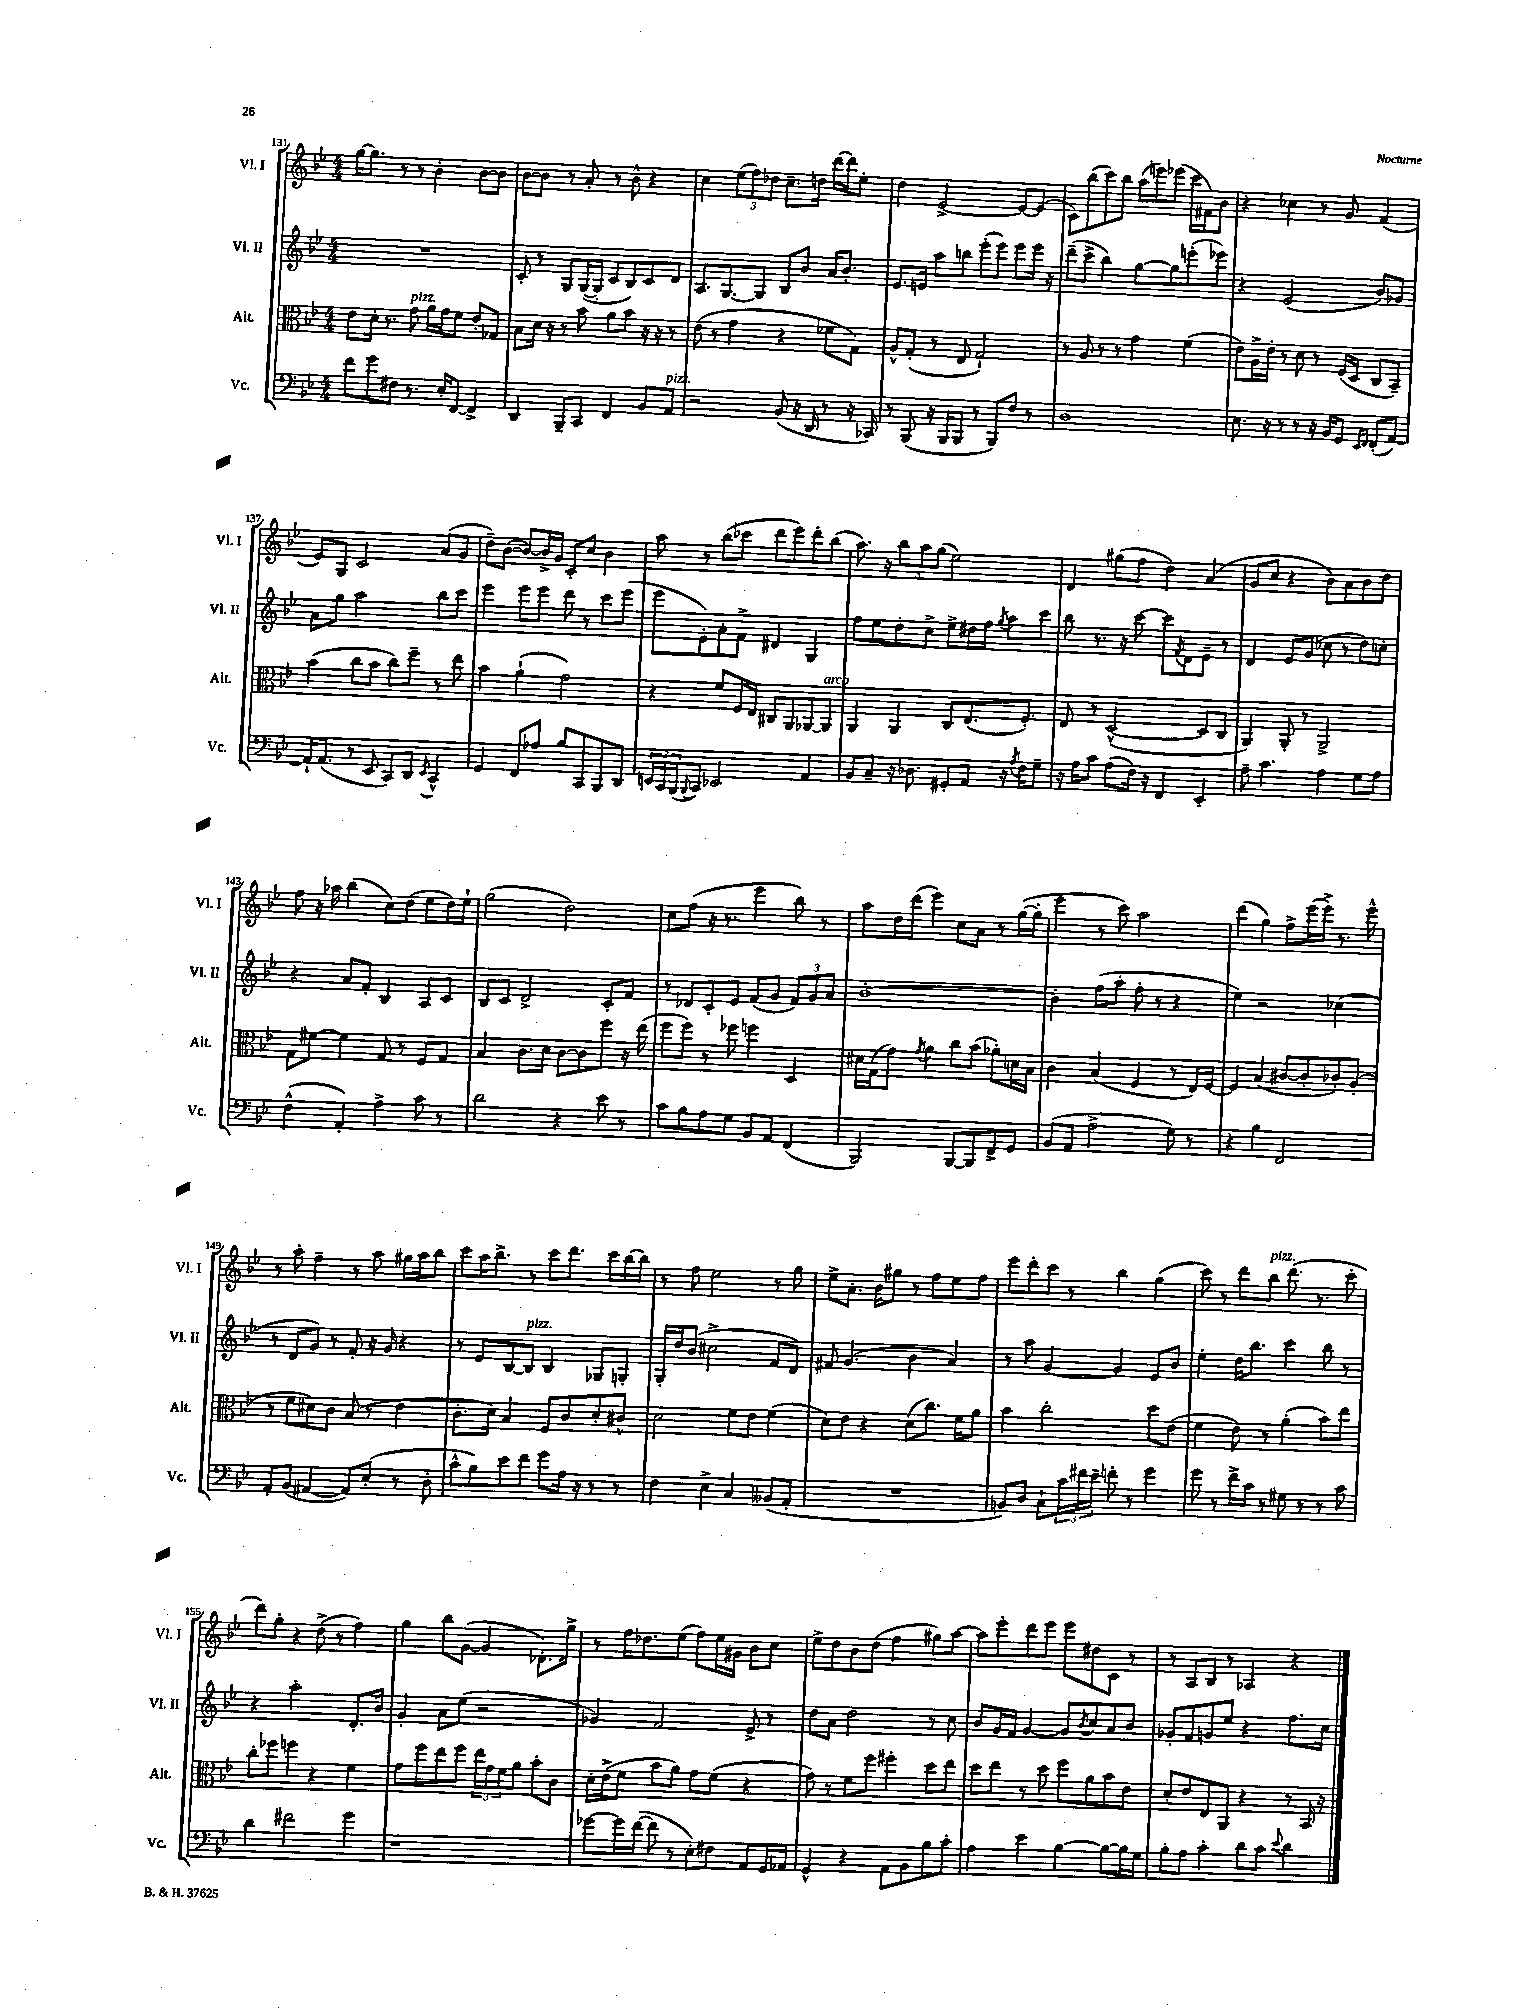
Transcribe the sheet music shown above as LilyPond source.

<<
\new StaffGroup <<
\new Staff = "s0" \with { instrumentName = "Vl. I" shortInstrumentName = "Vl. I" } {
    \clef treble \key bes \major \numericTimeSignature \time 4/4
    g''16~ g''8. r8 r8 bes'4-. bes'8~ bes'8 |
    bes'8~ bes'8 r8 a'8-. r8 bes'8-^ r4 |
    c''4 \tuplet 3/2 { ees''8( f''8) des''8 } c''8.-- d''16 d'''16~ d'''16 ees''8-. |
    d''4 ees'2~-> ees'8~ ees'8( |
    c'8) bes''8( c'''8) bes''8 a''16( e'''16) ees'''8( c'''16 fis'16) bes'8 |
    r4 ces''4 r8 g'8 f'4( |
    ees'8) g8 c'2 a'8( g'8 |
    d''8--) bes'8~( bes'8~) bes'16-> g'16 c'8-. c''8 bes'4 |
    a''8 r8 bes''8( ces'''8 d'''8 ees'''8) d'''8-. bes''8( |
    a''8.) r16 \tuplet 3/2 { bes''8 a''8 g''8( } ees''2) |
    d'4 gis''8( f''8 d''4) a'4( |
    g'8 c''8 r4 bes'8) a'8 bes'8 d''8 |
    f''8 r16 aes''16 bes''4( c''8) d''8( ees''8 d''16) ees''16-! |
    g''2( d''2) |
    c''8 f''8( r16 r8. ees'''4 bes''8) r8 |
    a''8 d''16 d'''16( ees'''4) c''8 a'8 r8 g''16~( g''16-. |
    ees'''4 r8 c'''8) a''2 |
    d'''4( g''4) f''8-> ees'''16( ees'''16->) r8. ees'''16-^ |
    r8 a''8-. f''4-- r8 a''8 gis''16 a''16 bes''8 |
    c'''8 a''16 bes''8.-> r8 c'''8 d'''8. c'''16 bes''16~ bes''16 |
    r8 f''8 ees''2 r8 g''8 |
    ees''8-> a'8.-. bes'16 gis''8 r8 f''8 ees''8 f''8 |
    ees'''8 d'''8-. c'''8 r8 bes''4 g''4( |
    c'''8) r8 d'''8 bes''8^\markup { \italic "pizz." } d'''8.( r8. c'''8-. |
    d'''8) g''8-. r4 d''8->( r8 f''4) |
    g''4 bes''8 g'8~( g'4 des'8.-.) g''16-> |
    r8 f''16 des''8. ees''8( f''8) ees''16 gis'16 bes'8 c''8 |
    ees''8-> d''8 bes'8 d''8( f''4 gis''8) a''8~ |
    a''8 ees'''8-. d'''8 ees'''8 ees'''8 dis''8 c'8 r8 |
    r8 a8 bes8 r8 aes4 r4 \bar "|." |
}
\new Staff = "s1" \with { instrumentName = "Vl. II" shortInstrumentName = "Vl. II" } {
    \clef treble \key bes \major \numericTimeSignature \time 4/4
    R1 |
    c'8-. r8 g8 g16~( g16-. c'8 bes8) c'8 d'8 |
    a8. g8.~ g8 bes8 bes'8 a'16 bes'8.-. |
    ees'8. e'16 a''8 b''8 ees'''8-.( ees'''8) ees'''8 ees'''16 r16 |
    d'''8--( c'''8-> bes''4) g''8~ g''8 e'''8-.( ees'''8) |
    r4 ees'2( bes'8) ges'8 |
    a'8 g''8 a''2 bes''8 c'''8 |
    ees'''4 ees'''8 ees'''8 d'''8 r8 c'''8 ees'''8( |
    ees'''8 ees'8-.) a'8-. f'8-> dis'4 g4 |
    f''8 ees''8 d''8-. c''8-> ees''8-> dis''16 f''16 \acciaccatura { g''8 } a''8 c'''8 |
    bes''8 r8. r16 c'''8~ c'''8 \acciaccatura { f'8 } d'8 ees'8-- r8 |
    d'4 ees'8 g'8( ces''8 r8 d''8) c''8-. |
    r4 a'8 f'8-. bes4 a8 c'8 |
    bes8 c'8 d'2-> c'8-. f'8 |
    r8 des'8 c'8-. ees'8 f'8( g'8 \tuplet 3/2 { f'8) g'8 a'8 } |
    bes'1~-. |
    bes'4-. f''8( a''8-. f''8-. r8 r4 |
    ees''4) r2 ces''4( |
    r8 d'8 g'8) r8 f'8-. r16 g'16 r4 |
    r8 ees'8 bes8~ bes8^\markup { \italic "pizz." } bes4 ges8 g8-. |
    g16-. d''16 bes'8( cis''2-> f'8 d'8) |
    fis'8 g'4.( bes'4 a'4) |
    r8 a''8 g'4~ g'4 ees'8 bes'8 |
    ees''4-. d''16 bes''8. c'''4 bes''8 r8 |
    r4 a''2-. d'8.-. bes'16 |
    g'4-. a'8 ees''8( r2 |
    ges'4) f'2 ees'8-> r8 |
    d''8 a'8 d''2 r8 c''8 |
    bes'8 g'16 f'16 g'4~ g'8 \acciaccatura { bes'8 } c''8 a'8 bes'8 |
    ges'8-. f'8 g'8 ees''8 r4 f''8. c''16 \bar "|." |
}
\new Staff = "s2" \with { instrumentName = "Alt." shortInstrumentName = "Alt." } {
    \clef alto \key bes \major \numericTimeSignature \time 4/4
    ees'8 d'16-. r8. g'8^\markup { \italic "pizz." } a'16 g'16 f'8 ees'8-. ges8 |
    bes8 d'16 r16 r8 bes'8 a'8 bes'8 r16 r16 r8 |
    ees'8( r8 g'4 r4 fes'8 g8) |
    a8-^ g8-.( r8 ees8 g2-!) |
    r8 a8 r8 r8 g'4 f'4( |
    ees'8) a16-> ees'16-. r8 d'8 r8 f16( d16 c8 bes,8--) |
    bes'4( c''8 bes'8 c''8) f''8-- r8 ees''8 |
    bes'4 a'4-!( g'2) |
    r4 f'8 f16 ees16 cis8 a,8 aes,8~ aes,8^\markup { \italic "arco" } |
    a,4 a,4 c8 ees8.( f8.-.) |
    ees8 r8 d2~-^( d8 c8 |
    a,4) a,8-. r8 a,2-> |
    g8 fis'8~ fis'4 g8 r8 f8 g8 |
    bes4 c'8. d'16 c'8~ c'8 f''8 r16 ees''16( |
    f''8 f''8) r8 fes''8 f''4 d4 |
    dis'16 g16( g'8) \acciaccatura { g'8 } a'4 c''8 bes'8( aes'8-.) d'16 bes16 |
    c'4 bes4( f4 r8 ees16) f16~ |
    f4 bes4( cis'8~ cis'8-. ces'8-.) a8-.( |
    r8 f'8 dis'8) c'8 bes8( r8 ees'4 |
    c'8.-. d'16) bes4 f8 c'8 d'8-. cis'8-^ |
    d'2 f'8 ees'8 f'4( |
    d'8) ees'8 r4 d'8( c''8.) f'16 a'8 |
    bes'4 c''2-. d''8 ees'8( |
    f'4 ees'8) r8 a'4-.( bes'8) ees''8 |
    c''8-. fes''8 f''4 r4 f'4 |
    g'8 f''8 ees''8 f''8 \tuplet 3/2 { ees''16 g'16 f'16 } a'8 bes'8-. c'8 |
    d'16-. ees'16->( f'8 bes'8 a'8) g'8 f'8( r4 |
    g'8) r8 f'8 f''8 fis''4-. d''8 ees''8 |
    d''8 ees''8 r8 d''8 f''8 a'8 bes'8 ees'8 |
    d'8-. ees'8 ees8 a,8 r4 r8 bes,16 r16 \bar "|." |
}
\new Staff = "s3" \with { instrumentName = "Vc." shortInstrumentName = "Vc." } {
    \clef bass \key bes \major \numericTimeSignature \time 4/4
    f'8 g'8 fis8 r8. ees16-. f,8~ f,4-> |
    d,4 bes,,8-- c,8 f,4 bes,8 a,8^\markup { \italic "pizz." } |
    r2 bes,8( r16 d,16 r8 r16 ces,16) |
    r8 bes,,8( r16 bes,,16 bes,,8 r8 bes,,8) f8 r8 |
    d1 |
    ees8. r16 r8 r8 r16 bes,16 g,8 \grace { ees,16 f,16 } f,8-.( a,8~) |
    a,16-! a,8.( r8 ees,8 c,8) d,8 \acciaccatura { ees,8 } c,4-^ |
    g,4 f,8 aes8 bes8 c,8 bes,,8 d,8 |
    \tuplet 3/2 { e,16 c,16 bes,,16( } \appoggiatura { bes,,8 } c,8) ees,2 a,4 |
    bes,8 c8-- r16 des8. gis,8-. a,8 r16 \acciaccatura { a8 } f16 g8-- |
    r16 a16 c'8 a8( f16) r16 f,4 ees,4-. |
    a8-- c'4. a4 g8 a8 |
    f4-^( a,4-.) a4-> c'8 r8 |
    d'2 r4 ees'8 r8 |
    c'8 bes8 a8 g8 bes,8 a,8 f,4( |
    bes,,2) bes,,8~ bes,,8 f,8-> g,8 |
    bes,8( a,8 a2-> g8) r8 |
    r4 bes4 f,2 |
    a,8-. bes,8( ais,4~ ais,8) ees8-.( r8 d8-. |
    c'8-^ bes8) ees'8 f'8 g'8 a16 r16 r8 r8 |
    f4 ees4-> c4 beses,8( a,8-. |
    R1 |
    b,8) d8 c8-! \tuplet 3/2 { c'16 fis'16 ees'16-- } f'8-. r8 g'4 |
    g'8 r8 f'16-> c'16 r8 gis8 r8 r8 c'8 |
    d'4 fis'2 g'4 |
    r1 |
    ges'8~ ges'16 f'16~( f'8 r8 ees8-.) fis8 a,8 g,16 aes,16 |
    g,4-^ r4 a,8 bes,8 bes8 c'8-. |
    a4 ees'4 bes4~ bes8~ bes16 g16 |
    bes8-. a8 c'4-. d'8 c'8 \appoggiatura { ees'8 } d'4 \bar "|." |
}
>>
>>
\layout { \context { \Score currentBarNumber = #131 } }
